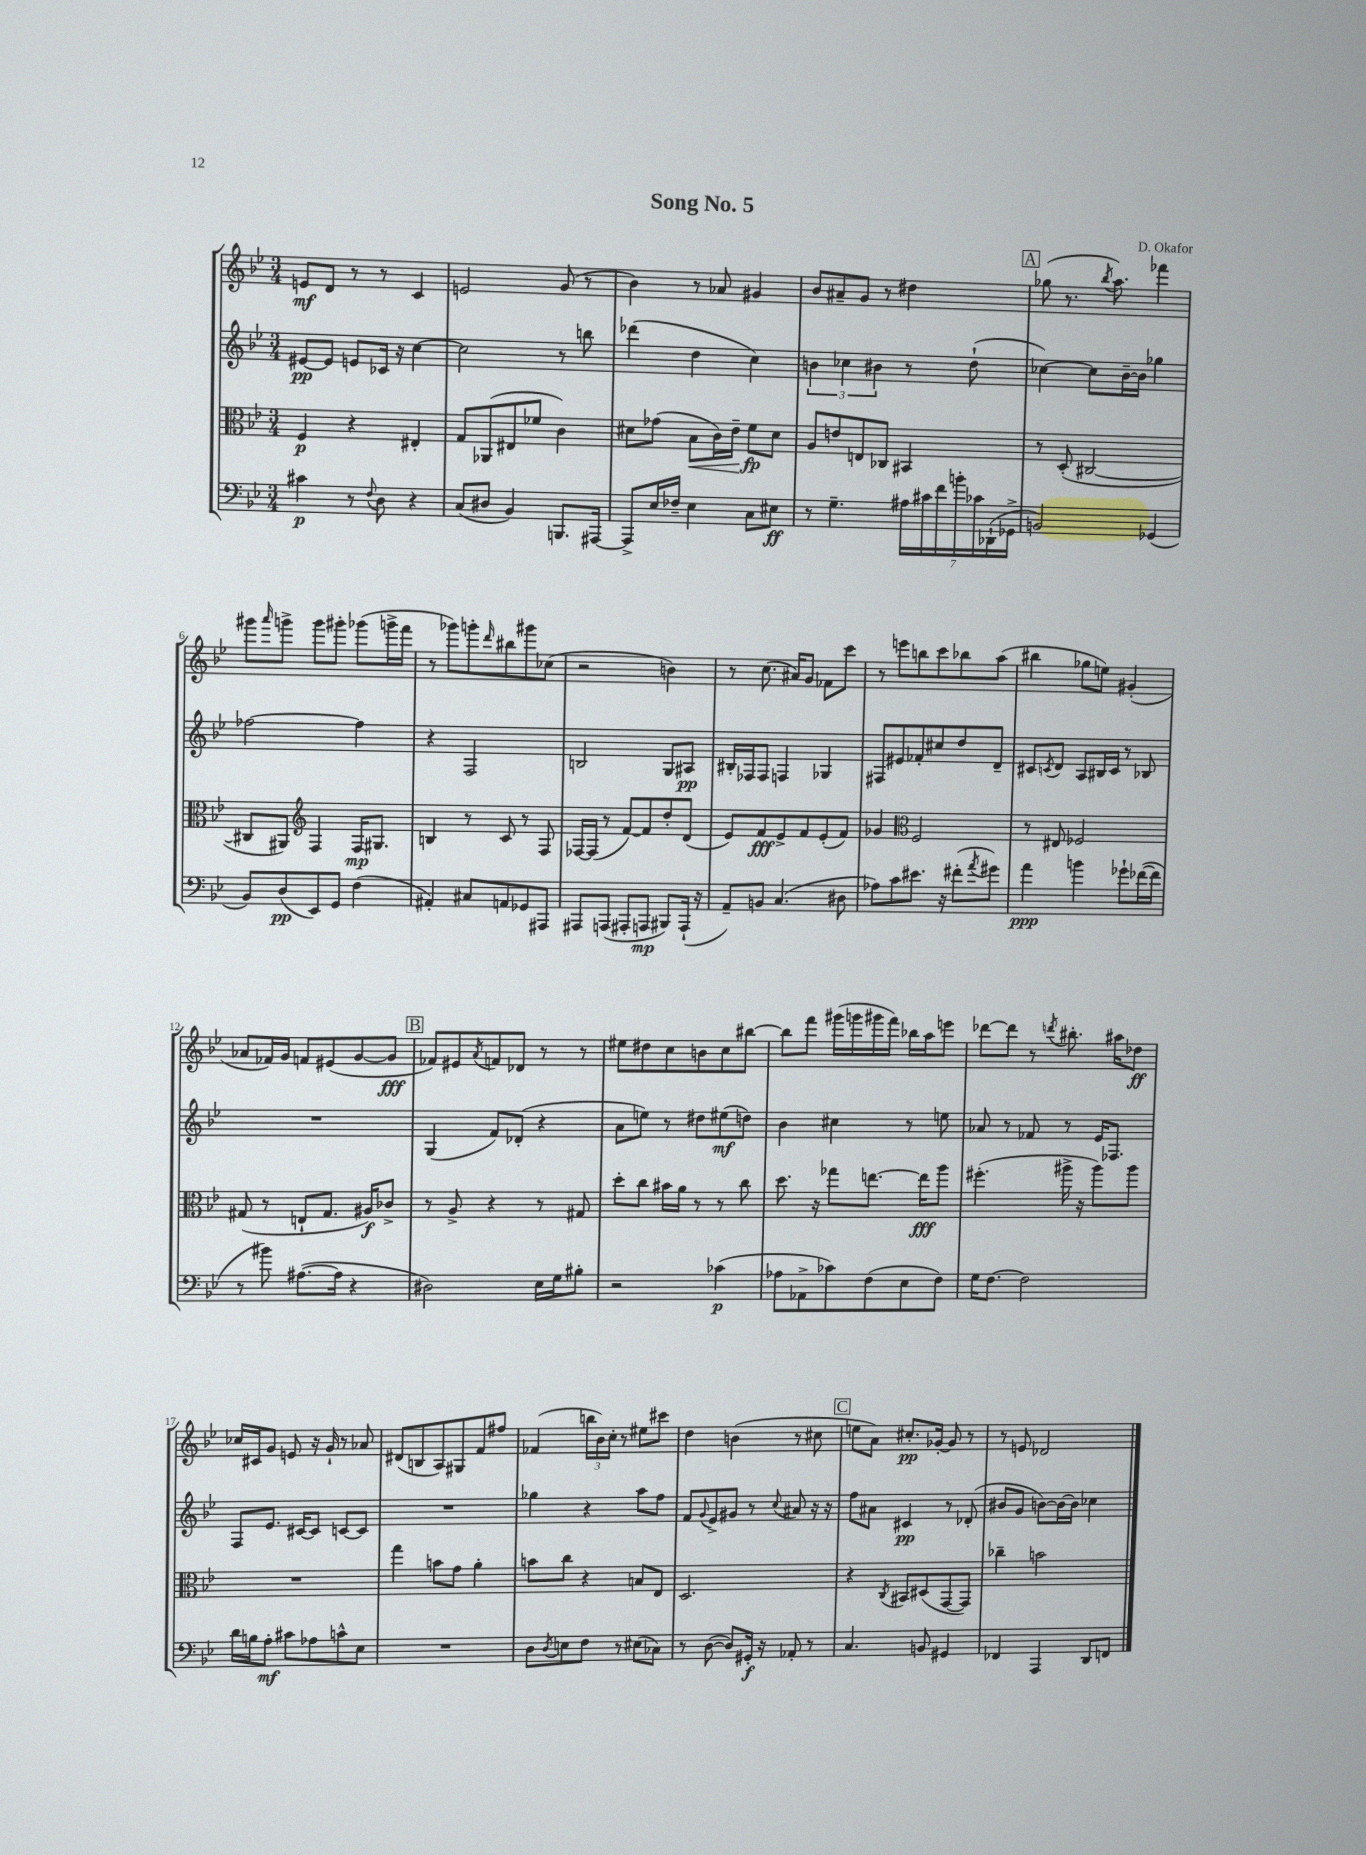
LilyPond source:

\header { title = "Song No. 5" composer = "D. Okafor" }
<<
\new StaffGroup <<
\new Staff = "s0" {
    \clef treble \key bes \major \numericTimeSignature \time 3/4
    e'8\mf d'8 r8 r8 c'4 |
    e'2 g'8( r8 |
    bes'4) r8 aes'8 gis'4 |
    bes'8 ais'8-- g'8 r8 dis''4 |
    \mark \markup { \box "A" } ges''8( r8. \acciaccatura { bes''8 } a''8.) fes'''4 |
    gis'''8 \grace { a'''16 } g'''8-> g'''8 gis'''8-. ges'''8( g'''16-> f'''16 |
    r8 ges'''8) g'''8-. \grace { d'''16 } bis''8 gis'''8 ces''8( |
    r2 b'4) |
    r8 c''8.( ais'16) g'8 fes'8 c'''8 |
    r8 e'''8 b''8 c'''8 bes''8 a''8( |
    bis''4 ges''8 e''8) gis'4-.( |
    aes'8 fes'16) g'16 f'8 eis'8( g'8~ g'8\fff |
    \mark \markup { \box "B" } fes'8) eis'8 \acciaccatura { a'8 } f'8 des'8 r8 r8 |
    eis''8 dis''8 c''8 b'8 c''8 bis''8~ |
    bis''8 f'''8 gis'''16( g'''16 gis'''16 f'''16) bes''16 a''16 e'''8 |
    des'''8~ des'''8 r8 \acciaccatura { d'''8 } bis''8.-. ais''16 des''8\ff |
    ces''16 cis'16 g'8 e'8 r16 g'16-! r8 aes'8 |
    dis'8( b8 a8) gis8 f'8 fis''8 |
    fes'4( \tuplet 3/2 { b''16 bes'16) c''16-. } r8 eis''8 cis'''8 |
    d''4 b'4( r8 cis''8 |
    \mark \markup { \box "C" } e''8 a'8) cis''8.-.\pp ges'16~-. ges'8 r8 |
    r8 e'8 des'2 \bar "|." |
}
\new Staff = "s1" {
    \clef treble \key bes \major \numericTimeSignature \time 3/4
    eis'8~\pp eis'8 e'8 ces'16 r16 c''4~ |
    c''2 r8 b''8 |
    des'''4( d''4 c''4) |
    \tuplet 3/2 { b'4 ces''4 bis'4 } r8 d''8-!( |
    \mark \markup { \box "A" } ces''4~) ces''8 bes'16~-- bes'16 ges''4 |
    fes''2~ fes''4 |
    r4 f2 |
    b2 g8 ais8\pp |
    bis16-. fes16 fes8 f4 ges4 |
    fis8 eis'8 fes'8-. cis''8 d''8 d'8-- |
    cis'8 \acciaccatura { c'8 } d'8 a8 bis16 c'16 r8 bes8 |
    R2. |
    \mark \markup { \box "B" } g4( f'8) des'8-.( r4 |
    a'8 e''8) r8 dis''8 eis''8\mf( d''8) |
    bes'4 cis''4 r8 e''8 |
    aes'8 r8 fes'8 r8 ees'16 fes8. |
    f8 ees'8. cis'16~ cis'8 c'8~ c'8 |
    R2. |
    ges''4 r4 a''8 f''8 |
    f'8 \appoggiatura { g'8 } ees'8-> gis'8 r8 \appoggiatura { c''8 } ais'8 r16 r16 |
    \mark \markup { \box "C" } f''8 ais'8 cis'4\pp r8 des'8-.( |
    bis'8 g'8 b'8~) b'16~ b'16 ces''4 \bar "|." |
}
\new Staff = "s2" {
    \clef alto \key bes \major \numericTimeSignature \time 3/4
    f4\p r4 eis4-. |
    g8 aes,8( eis8 fes'8 c'4) |
    dis'8 ges'8( bes8\< c'16) ees'16--\! f'8\fp dis'8 |
    a8 e'8 e8 ces8 bis,4 |
    \mark \markup { \box "A" } r8 d8-.( cis2~ |
    cis8 ais,8) \clef treble f4 f16\mp gis8. |
    b4 r8 c'8 r8 f8 |
    fes16~ fes16( r8 f'8~) f'8 d''8-. d'8( |
    ees'8) f'8\fff ees'8-> f'8 ees'8-.( f'8) |
    ges'4 \clef alto f2 |
    r8 eis8 fes2 |
    gis8( r8 e8-! gis8. ais16\f) ces'8-> |
    \mark \markup { \box "B" } r8 a8-> r4 r8 gis8 |
    d''8-. c''8 bis'16 a'16 r8 r8 c''8 |
    d''8. r16 ges''8 e''8.~ e''16\fff a''8 |
    fis''4.-.( ais''16-> r16 ais''8) ais''8 |
    R2. |
    g''4 b'8 g'8 a'4-. |
    b'8 c''8 r4 b8 ees8 |
    d2. |
    \mark \markup { \box "C" } r4 \acciaccatura { c8 } bis,8 dis8( g,8~ g,8) |
    ces''4-- b'2 \bar "|." |
}
\new Staff = "s3" {
    \clef bass \key bes \major \numericTimeSignature \time 3/4
    cis'4\p r8 \appoggiatura { f8 } d8 r4 |
    c8( dis8 bes,4) b,,8. ais,,16~ |
    ais,,8-> ees16 fes16-- ees4 c8 eis8\ff |
    r8 g4.-- \tuplet 7/4 { ais16 cis'16 f'16 b'16-. ces'16 des,16-!( ges,16-> } |
    \mark \markup { \box "A" } b,2) ges,4( |
    bes,8) d8\pp( ees,8) g,8 f4( |
    ais,4-.) cis8 a,8 ges,8 ais,,8 |
    ais,,8 a,,8( ais,,8-. a,,8\mp bis,,8) a,,16-!( r16 |
    a,8--) b,8 c4.( dis8 |
    aes8) c'8 eis'8. r16 fis'8-.( \acciaccatura { a'8 } gis'8) |
    a'4\ppp b'4 ges'8-! fes'16~( fes'16 |
    r8 bis'8) ais8.~( ais16 r4 |
    \mark \markup { \box "B" } dis2) ees16 g16 bis8-. |
    r2 ces'4\p( |
    aes8 aes,8-> ces'8) f8( ees8 f8) |
    g16 f8.~ f2 |
    d'16 b16 a8-.\mf cis'8 aes8 c'8-^ ees8 |
    R2. |
    d8 \acciaccatura { d8 } e8 f8 r8 eis8( ces8) |
    r8 d8~( d8) gis,16-.\f r16 aes,8-. r8 |
    \mark \markup { \box "C" } c4. b,8 gis,4 |
    fes,4 a,,4 d,8 f,8 \bar "|." |
}
>>
>>
